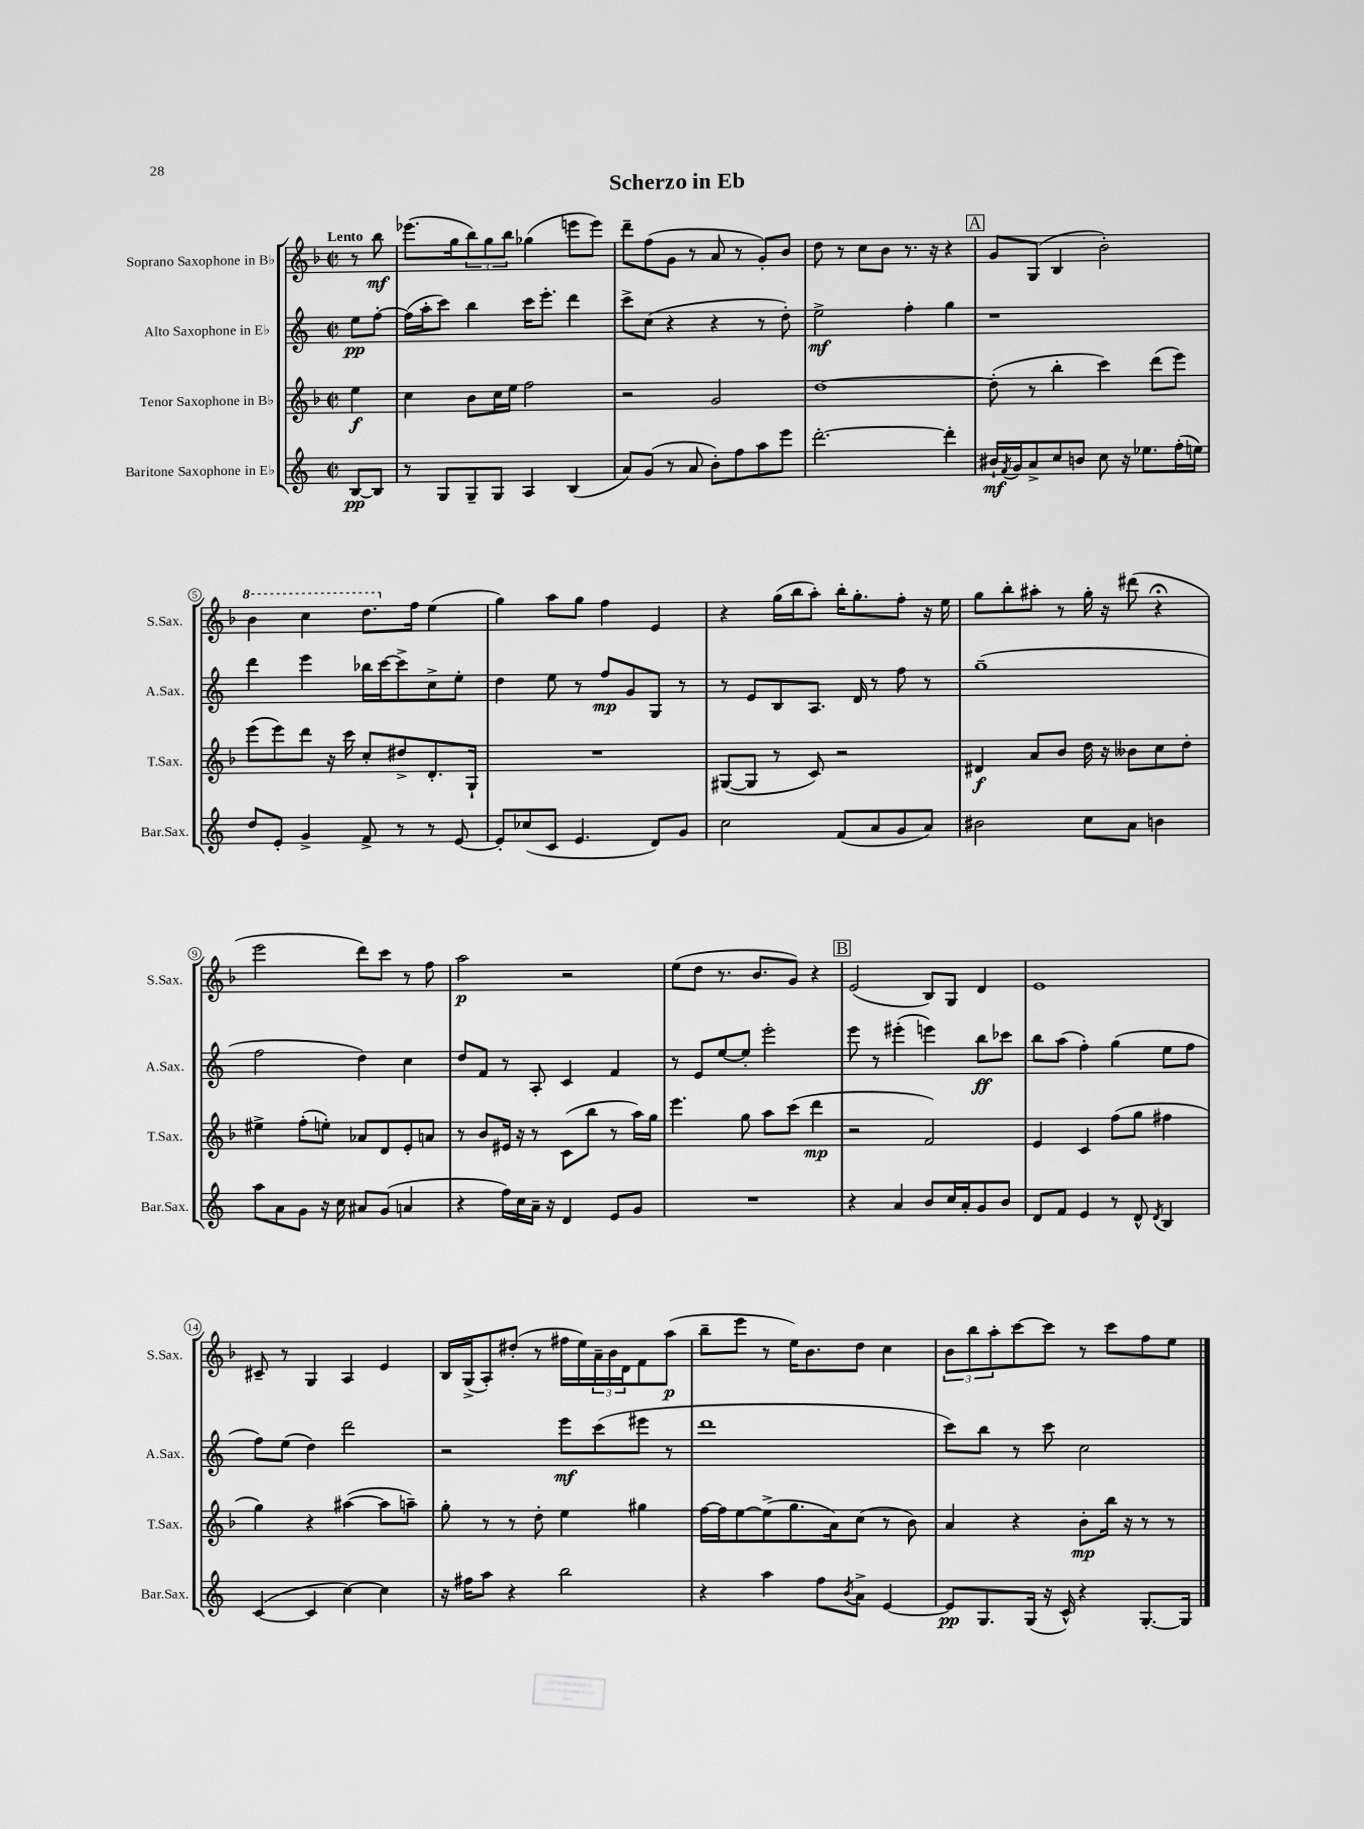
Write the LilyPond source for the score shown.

\header { title = "Scherzo in Eb" }
<<
\new StaffGroup <<
\new Staff = "s0" \with { instrumentName = "Soprano Saxophone in Bb" shortInstrumentName = "S.Sax." } {
    \clef treble \key f \major \defaultTimeSignature \time 2/2 \partial 4 \tempo "Lento"
    r8 bes''8\mf |
    ees'''8.( g''16 \tuplet 3/2 { bes''8) g''8 bes''8 } ges''4( e'''8 e'''8) |
    d'''8-- f''8( g'8 r8 a'8 r8 g'8-.) bes'8 |
    d''8 r8 c''8 bes'8 r8. r16 r4 |
    \mark \markup { \box "A" } g'8 g8( bes4 bes'2-.) |
    \ottava #1 bes''4 c'''4 d'''8. \ottava #0 f''16 e''4( |
    g''4) a''8 g''8 f''4 e'4 |
    r4 g''16( bes''16 a''8-.) bes''16-. g''8.-. f''8-. r16 e''16 |
    g''8 bes''8-. ais''8-. r8 g''16-. r16 dis'''8( r4\fermata |
    e'''2 d'''8) c'''8 r8 f''8 |
    a''2\p r2 |
    e''8( d''8 r8. bes'8. g'8) r4 |
    \mark \markup { \box "B" } e'2( bes8) g8 d'4 |
    e'1 |
    cis'8-- r8 g4 a4 e'4 |
    bes16 g16->( a8-.) dis''8-.( r8 fis''16 e''16) \tuplet 3/2 { a'16-- bes'16 d'16 } f'8 a''8\p( |
    bes''8-- e'''8 r8 e''16) bes'8. d''8 c''4 |
    \tuplet 3/2 { bes'8 bes''8 a''8-. } c'''8~ c'''8 r8 c'''8 f''8 e''8 \bar "|." |
}
\new Staff = "s1" \with { instrumentName = "Alto Saxophone in Eb" shortInstrumentName = "A.Sax." } {
    \clef treble \key c \major \defaultTimeSignature \time 2/2 \partial 4
    e''8\pp f''8~-. |
    f''16( a''16-. c'''8) b''4 c'''16 e'''8.-. d'''4 |
    c'''8-> c''8( r4 r4 r8 d''8-.) |
    e''2->\mf f''4-. g''4 |
    \mark \markup { \box "A" } r1 |
    d'''4 e'''4 bes''16 c'''16~ c'''8-> c''8-> e''8-. |
    d''4 e''8 r8 f''8\mp g'8 g8 r8 |
    r8 e'8 b8 a8. d'16 r8 f''8 r8 |
    g''1--( |
    f''2 d''4) c''4 |
    d''8 f'8 r8 a8-. c'4 f'4 |
    r8 e'8 e''8~ e''8-. e'''2-. |
    \mark \markup { \box "B" } e'''8 r8 eis'''4-.( e'''4) b''8\ff ces'''8 |
    b''8 a''8( f''4-.) g''4( e''8 f''8 |
    f''8) e''8( d''4) d'''2 |
    r2 e'''8\mf c'''8( eis'''8 r8 |
    d'''1 |
    c'''8) b''8 r8 c'''8 c''2 \bar "|." |
}
\new Staff = "s2" \with { instrumentName = "Tenor Saxophone in Bb" shortInstrumentName = "T.Sax." } {
    \clef treble \key f \major \defaultTimeSignature \time 2/2 \partial 4
    e''4\f |
    c''4 bes'8 c''16 e''16 f''2 |
    r2 g'2 |
    d''1~ |
    \mark \markup { \box "A" } d''8-.( r8 bes''4-. c'''4) d'''8( e'''8) |
    e'''8( e'''8) d'''8 r16 c'''16 c''8-. dis''8-> d'8.-. g16-! |
    R1 |
    gis8~( gis8 r8 c'8) r2 |
    dis'4\f a'8 bes'8 d''16 r16 beses'8 c''8 d''8-. |
    eis''4-> f''8-.( e''8-.) aes'8 d'8 e'8-. a'8 |
    r8 bes'8 eis'16 r16 r8 c'8( bes''8 r8 a''16) g''16 |
    e'''4. g''8 a''8 c'''8( d'''4\mp |
    \mark \markup { \box "B" } r2 f'2) |
    e'4 c'4 f''8( g''8 fis''4 |
    g''4) r4 ais''4~( ais''8 a''8--) |
    g''8-. r8 r8 d''8-. e''4 gis''4 |
    f''16~ f''16 e''8~ e''8->( g''8. a'16) c''8( r8 bes'8) |
    a'4 r4 bes'8-.\mp bes''16 r16 r8 r8 \bar "|." |
}
\new Staff = "s3" \with { instrumentName = "Baritone Saxophone in Eb" shortInstrumentName = "Bar.Sax." } {
    \clef treble \key c \major \defaultTimeSignature \time 2/2 \partial 4
    b8~\pp b8 |
    r8 g8 g8-- g8 a4 b4( |
    a'8) g'8( r8 a'8 b'8-.) f''8 a''8 e'''8 |
    d'''2.~-. d'''4-. |
    \mark \markup { \box "A" } bis'16-!\mf \acciaccatura { f'8 } g'16 a'8-> c''8 b'8 c''8 r16 ees''8. f''16-.( e''16) |
    d''8 e'8-. g'4-> f'8-> r8 r8 e'8~ |
    e'8-. ces''8( c'8 e'4. d'8) g'8 |
    c''2 f'8( a'8 g'8 a'8) |
    bis'2 c''8 a'8 b'4 |
    a''8 a'8 g'8 r16 c''16 ais'8 g'8( a'4 |
    r4 f''16) c''16 a'16-- r16 d'4 e'8 g'8 |
    R1 |
    \mark \markup { \box "B" } r4 a'4 b'8 c''16 a'16-. g'8 b'8 |
    d'8 f'8 e'4 r8 d'8-^ \acciaccatura { d'8 } b4 |
    c'4~( c'4 c''4~) c''4 |
    r16 fis''16 a''8 r4 b''2 |
    r4 a''4 f''8 \acciaccatura { b'8 } a'8-> e'4~ |
    e'8\pp g8. g16( r16 c'16-^) r4 g8.~-. g16 \bar "|." |
}
>>
>>
\layout { \context { \Score \override BarNumber.stencil = #(make-stencil-circler 0.1 0.3 ly:text-interface::print) } }
